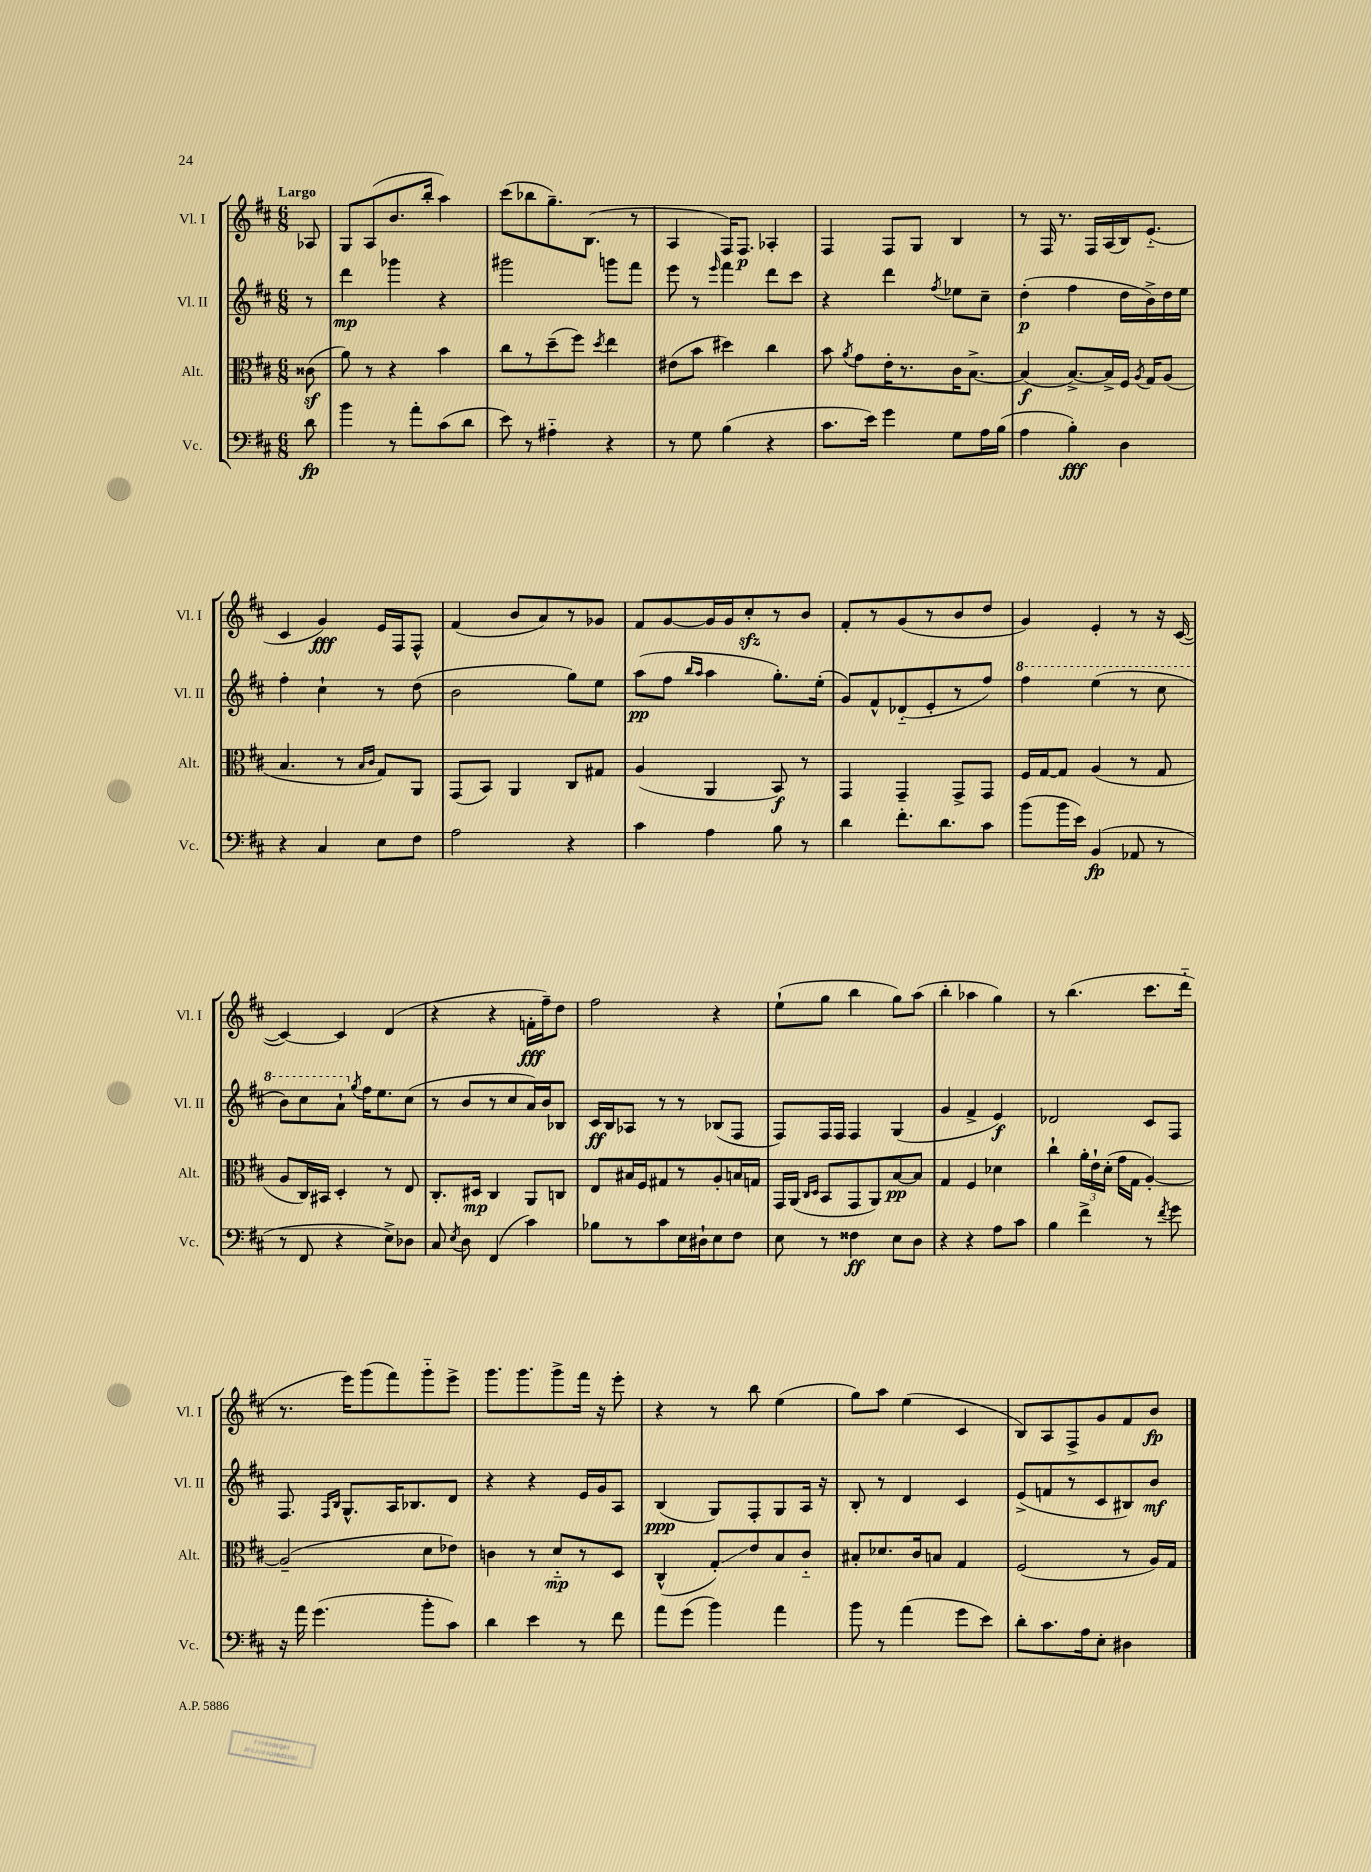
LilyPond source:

<<
\new StaffGroup <<
\new Staff = "s0" \with { instrumentName = "Vl. I" shortInstrumentName = "Vl. I" } {
    \clef treble \key d \major \numericTimeSignature \time 6/8 \partial 8 \tempo "Largo"
    \autoBeamOff aes8 |
    g8[ a8( b'8. b''16]-. a''4) |
    cis'''8[( bes''8 g''8.--) b8.]( r8 |
    a4 fis16[) fis8.]\p aes4-. |
    fis4 fis8[ g8] b4 |
    r8 fis16 r8. fis16[ a16( b16) e'8.]-_( |
    cis'4 g'4\fff) e'16[ fis16 fis8]-^ |
    fis'4( b'8[ a'8) r8 ges'8] |
    fis'8[ g'8~ g'16 g'16 cis''8-.\sfz r8 b'8] |
    fis'8[-. r8 g'8( r8 b'8 d''8] |
    g'4) e'4-. r8 r16 cis'16~( |
    cis'4~) cis'4 d'4( |
    r4 r4 f'16[-.\fff fis''16--) d''8] |
    fis''2 r4 |
    e''8[-!( g''8] b''4 g''8[) a''8]( |
    b''4-. aes''4 g''4) |
    r8 b''4.( cis'''8.[ d'''16]-_ |
    r8. e'''16[) g'''8( fis'''8) g'''8-_ e'''8]-> |
    g'''8.[ g'''8. g'''8-> fis'''16] r16 e'''8-. |
    r4 r8 b''8 e''4( |
    g''8[) a''8] e''4( cis'4 |
    b8[) a8 fis8-> g'8 fis'8 b'8]\fp \bar "|." |
}
\new Staff = "s1" \with { instrumentName = "Vl. II" shortInstrumentName = "Vl. II" } {
    \clef treble \key d \major \numericTimeSignature \time 6/8 \partial 8
    \autoBeamOff r8 |
    d'''4\mp ges'''4 r4 |
    gis'''2 g'''8[ fis'''8] |
    e'''8 r8 \grace { e'''16 } fis'''4 d'''8[ cis'''8] |
    r4 d'''4 \acciaccatura { fis''8 } ees''8[ cis''8]-- |
    d''4-.\p( fis''4 d''16[ b'16->) d''16 e''16] |
    fis''4-. cis''4-! r8 d''8( |
    b'2 g''8[) e''8] |
    a''8[\pp( fis''8] \grace { b''16[ a''16] } a''4 g''8.[-.) e''16]-.( |
    g'8[) fis'8-^ des'8-_( e'8-. r8 fis''8]) |
    \ottava #1 fis'''4 e'''4( r8 cis'''8 |
    b''8[) cis'''8 a''8]-! \ottava #0 \acciaccatura { g''8 } fis''16[ e''8. cis''8]( |
    r8 b'8[ r8 cis''8 a'16) b'16 bes8] |
    cis'16[\ff b16 aes8] r8 r8 bes8[( fis8] |
    fis8[) fis16 fis16] fis4 g4( |
    g'4 fis'4-> e'4\f) |
    des'2 cis'8[ fis8] |
    fis8. \grace { fis16[ b16] } g8.[-^ a16 bes8. d'8] |
    r4 r4 e'16[ g'16 a8] |
    b4\ppp( g8[) fis8-. g8 a16] r16 |
    b8-. r8 d'4 cis'4 |
    e'8[->( f'8 r8 cis'8 bis8) b'8]\mf \bar "|." |
}
\new Staff = "s2" \with { instrumentName = "Alt." shortInstrumentName = "Alt." } {
    \clef alto \key d \major \numericTimeSignature \time 6/8 \partial 8
    \autoBeamOff cisis'8\sf( |
    a'8) r8 r4 b'4 |
    cis''8[ r8 d''8--( fis''8]) \acciaccatura { d''8 } e''4 |
    eis'8[( b'8] dis''4) cis''4 |
    b'8 \acciaccatura { a'8 } g'8[ e'16-. r8. cis'16 b8.]~-> |
    b4\f( b8.[~->) b16-> fis16] \acciaccatura { a8 } g16[ a8]( |
    b4. r8 \grace { b16[ cis'16] } g8[) a,8] |
    g,8[( b,8]) a,4 cis8[ gis8] |
    a4( a,4 b,8\f) r8 |
    g,4 g,4-- g,8[-> g,8] |
    fis16[ g16~ g8] a4( r8 g8 |
    a8[ cis16) bis,16] d4-. r8 e8 |
    cis8.[-. dis16]\mp cis4 a,8[ c8] |
    e8[ bis16 fis16 gis8 r8 a8-. b16 g16] |
    g,16[ a,16]( \grace { cis16[ d16] } b,8[ g,8 a,8) b8~\pp b8] |
    g4 fis4 des'4 |
    cis''4-! \tuplet 3/2 { a'16[-. e'16-! d'16]-.( } g'16[ g16] a4~-.) |
    a2--( d'8[ ees'8]) |
    c'4 r8 d'8[-_\mp r8 d8] |
    cis4-^( g8[-.\glissando) e'8 b8 cis'8]-_ |
    bis8[-. des'8. cis'16 b8] g4 |
    fis2( r8 a16[) g16] \bar "|." |
}
\new Staff = "s3" \with { instrumentName = "Vc." shortInstrumentName = "Vc." } {
    \clef bass \key d \major \numericTimeSignature \time 6/8 \partial 8
    \autoBeamOff d'8\fp |
    b'4 r8 a'8[-. cis'8( d'8] |
    e'8) r8 ais4-_ r4 |
    r8 g8 b4( r4 |
    cis'8.[ e'16]) g'4 g8[ a16 b16]( |
    a4 b4-.\fff) d4 |
    r4 cis4 e8[ fis8] |
    a2 r4 |
    cis'4 a4 b8 r8 |
    d'4 fis'8.[-. d'8. cis'8] |
    b'8[( b'16 e'16]) b,4\fp( aes,8 r8 |
    r8 fis,8 r4 e8[->) des8] |
    cis8 \acciaccatura { e8 } d8 fis,4( cis'4) |
    bes8[ r8 cis'8 e16 dis16-! e8 fis8] |
    e8 r8 fisis4\ff e8[ d8] |
    r4 r4 a8[ cis'8] |
    b4 fis'4-> r8 \acciaccatura { fis'8 } g'8 |
    r16 a'16 g'4.( b'8[-. cis'8]) |
    d'4 e'4 r8 fis'8 |
    a'8[ g'8]( b'4) a'4 |
    b'8 r8 a'4( g'8[ e'8]) |
    d'8[-. cis'8. a16 e8]-. dis4 \bar "|." |
}
>>
>>
\layout { \context { \Score \remove "Bar_number_engraver" } }
